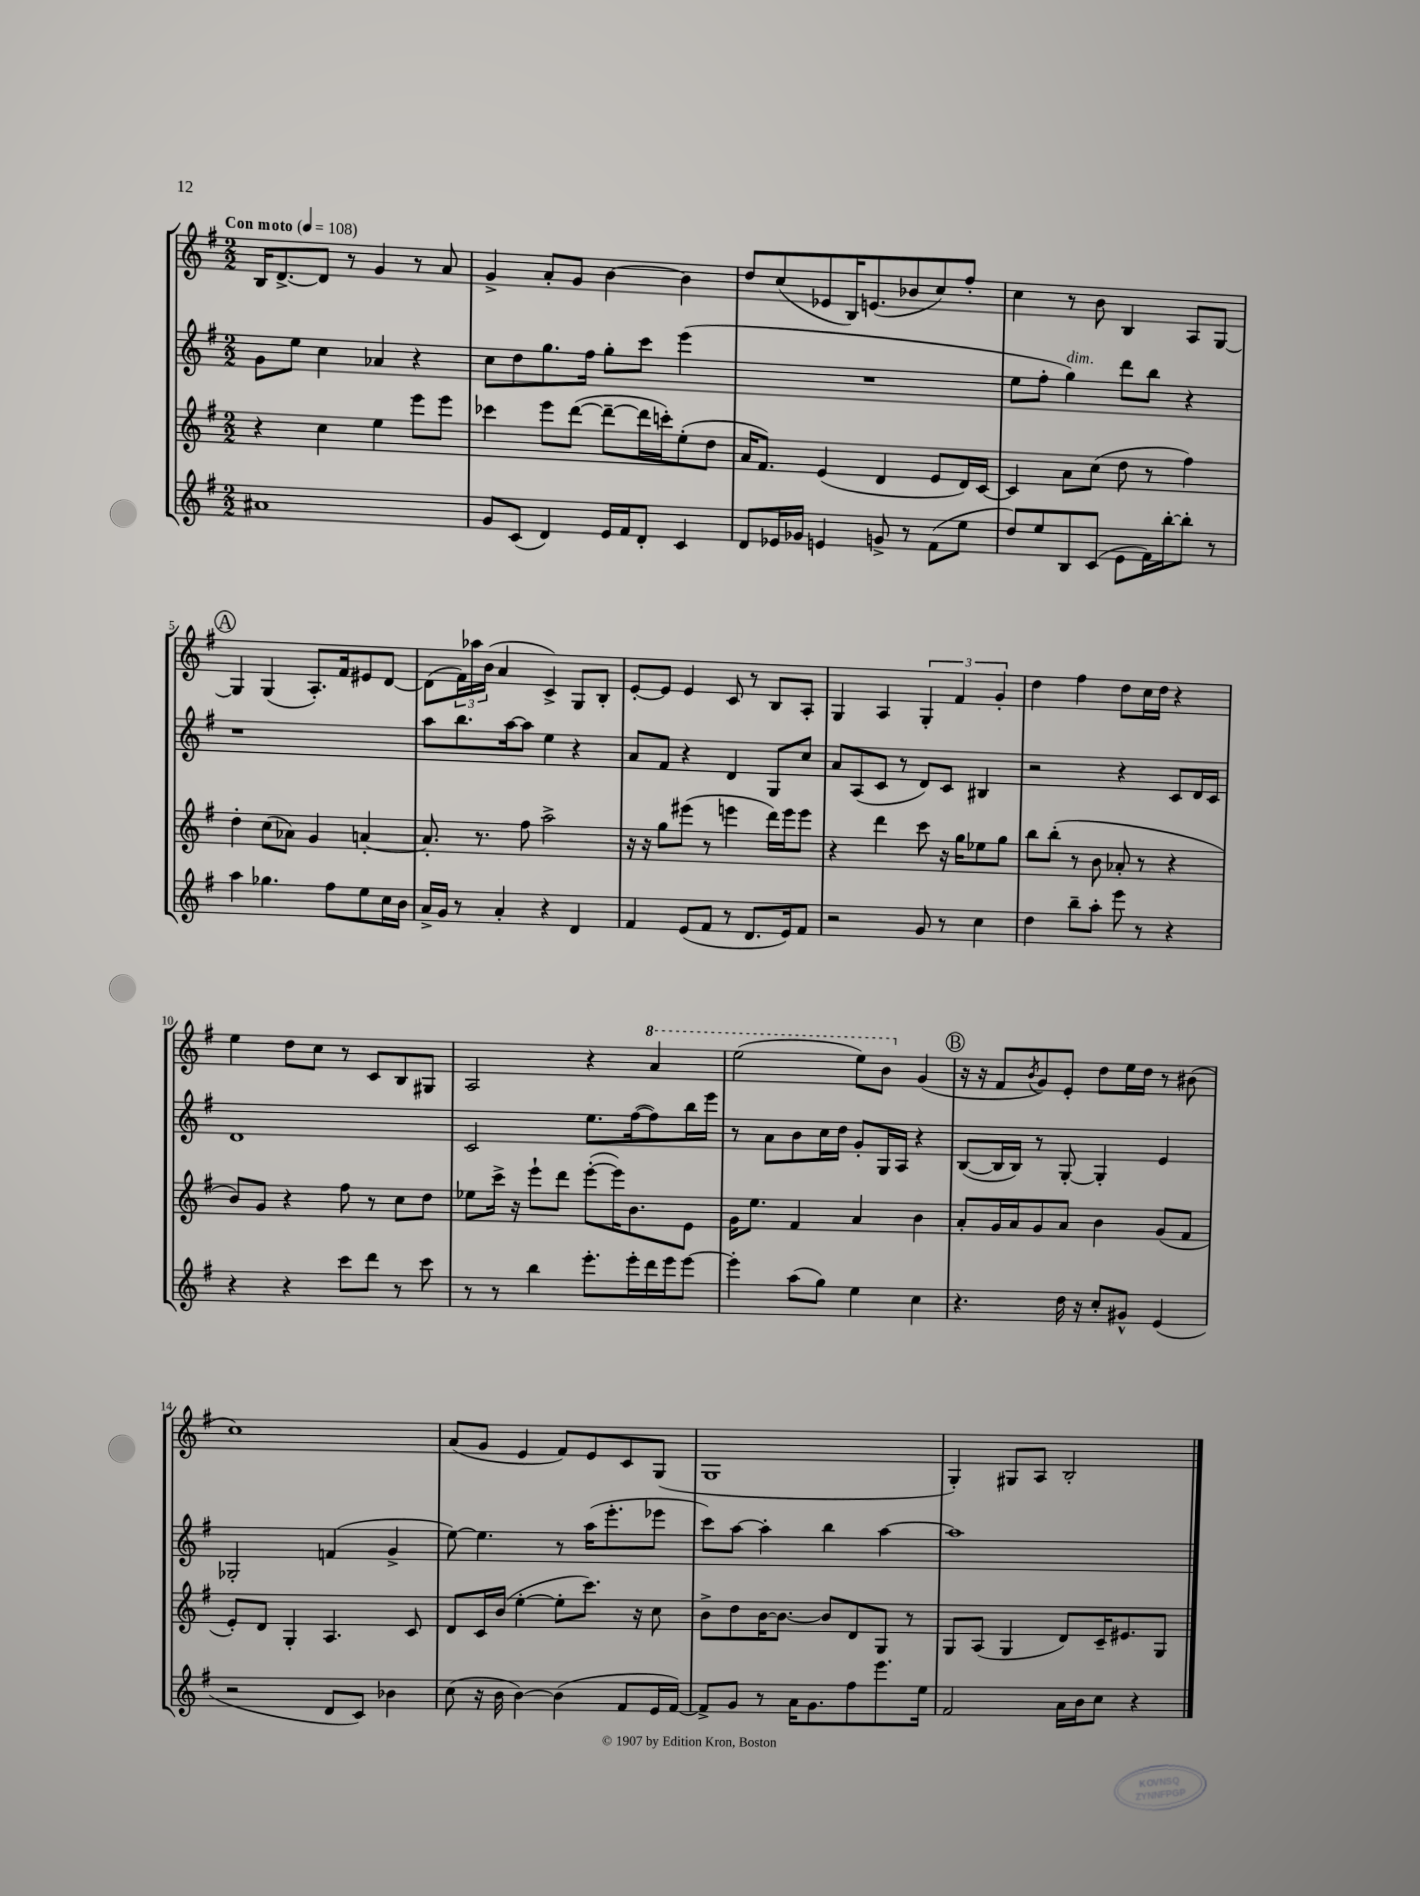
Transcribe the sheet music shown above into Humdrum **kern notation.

**kern	**kern	**kern	**kern
*staff4	*staff3	*staff2	*staff1
*clefG2	*clefG2	*clefG2	*clefG2
*k[f#]	*k[f#]	*k[f#]	*k[f#]
*M2/2	*M2/2	*M2/2	*M2/2
*MM108	*MM108	*MM108	*MM108
1a#	4r	8g	16B
.	.	.	[8.d^
.	.	8ee	.
.	4cc	4cc	8d]
.	.	.	8r
.	4ee	4a-	4g
.	8eee	4r	8r
.	8eee	.	8a
=	=	=	=
8g	4ccc-	8cc	4g^
(8c	.	8dd	.
4d)	8eee	8.gg	8a'
.	([8ddd	.	8g
.	.	16ff#	.
16e	8ddd~_	8gg'	[4b
16f#	.	.	.
8d'	16ddd]	8ccc	.
.	16ccc')	.	.
4c	(8ee'	(4eee	4b]
.	8dd	.	.
=	=	=	=
8d	16a	1r	8dd
.	8.f#)	.	.
16e-	.	.	(8cc
16g-	.	.	.
4e	(4e	.	8e-
.	.	.	16B)
.	.	.	(8.e
8g^	4d	.	.
8r	.	.	8b-
(8f#	8e	.	8cc)
8ee	16d)	.	8ff#'
.	[16c	.	.
=	=	=	=
8dd)	4c]	8ee	4cc
8ee	.	8ff#'	.
8B	8a	4gg)	8r
(8c	(8cc	.	8b
8e	8dd	8ddd	4B
16f#)	8r	8bb	.
[16bb'	.	.	.
8bb']	4ff#)	4r	8A
8r	.	.	[8G
=	=	=	=
4aa	4dd'	1r	4G]
4.gg-	(8cc	.	(4G
.	8a-)	.	.
.	4g	.	8.A')
8ff#	.	.	.
.	.	.	16f#
8ee	[4a'	.	8e#
16cc	.	.	[8d
16b	.	.	.
=	=	=	=
16a^	8.a']	8aa	(8d]
16g	.	.	.
8r	.	8.bb	24f#)
.	.	.	24aa-
.	8.r	.	.
.	.	.	(24b
4a'	.	.	4a
.	.	[16aa	.
.	8ff#	8aa]	.
4r	2aa^	4ee	4c^)
4d	.	4r	8G
.	.	.	8B'
=	=	=	=
4f#	16r	8a	[8e'
.	16r	.	.
.	8gg	8f#	8e]
(8e	(8eee#	4r	4e
8f#	8r	.	.
8r	4eee	4d	8c
8.d	.	.	8r
.	16ddd)	8G	8B
16e)	16eee	.	.
8f#	8eee	8cc	8A'
=	=	=	=
2r	4r	8a	4G
.	.	(8A	.
.	4ddd	8c	4A
.	.	8r	.
8g	8ccc	8d)	6G'
8r	16r	8c	.
.	.	.	6f#
.	16gg	.	.
4cc	8ee-	4B#	.
.	.	.	6g'
.	8gg	.	.
=	=	=	=
4dd	8bb	2r	4dd
.	(8bb'	.	.
8bb~	8r	.	4ff#
8aa'	8b	.	.
8eee	8a-'	4r	8dd
8r	8r	.	16cc
.	.	.	16dd
4r	4r	8c	4r
.	.	16d	.
.	.	16c	.
=	=	=	=
4r	8b)	1d	4ee
.	8g	.	.
4r	4r	.	8dd
.	.	.	8cc
8ccc	8ff#	.	8r
8ddd	8r	.	8c
8r	8cc	.	8B
8ccc	8dd	.	8G#
=	=	=	=
8r	8ee-	2c	2A
8r	16ccc^	.	.
.	16r	.	.
4bb	8eee`	.	.
.	8ddd	.	.
8.eee'	([8eee'	8.ee	4r
.	16eee])	.	.
16eee'	8.b	([16ff#	.
16ddd	.	8ff#])	4aa
16eee	.	.	.
[8eee	8e	16bb	.
.	.	16eee	.
=	=	=	=
4eee']	16g	8r	(2eee
.	8.ee	.	.
.	.	8a	.
(8aa	4f#	8b	.
8gg)	.	16cc	.
.	.	16dd	.
4ee	4a	8g'	8eee)
.	.	16G	8bb
.	.	16A	.
4cc	4b	4r	(4g
=	=	=	=
4.r	8a'	([8B	16r
.	.	.	16r
.	16g	16B]	8f#
.	16a	16B)	.
.	.	.	8qb
.	8g	8r	8g)
16dd	8a	[8G'	8e'
16r	.	.	.
8cc'	4b	4G']	8dd
8g#^^	.	.	16ee
.	.	.	16dd
(4e	(8g	4e	8r
.	8f#	.	(8b#
=	=	=	=
2r	8e')	2G-'	1cc)
.	8d	.	.
.	4G'	.	.
8d	4.A	(4f	.
8c)	.	.	.
4b-	.	4g^	.
.	8c	.	.
=	=	=	=
(8cc	8d	[8ee)	(8a
16r	16c	4.ee]	8g
16b	(16b	.	.
[4b)	[4ee'	.	4e
(4b]	8ee']	8r	8f#)
.	8.ccc)	(16aa	8e
.	.	8.eee'	.
8f#	.	.	8c
.	16r	.	.
16e	8cc	8eee-	(8G
[16f#)	.	.	.
=	=	=	=
8f#^]	8b^	8ccc)	1G
8g	8dd	[8aa	.
8r	[16b	4aa']	.
.	8.b_	.	.
16a	.	.	.
8.g	.	.	.
.	8b]	4bb	.
8ff#	8d	.	.
8.eee	8G	[4aa	.
.	8r	.	.
16ee	.	.	.
=	=	=	=
2f#	8G	1aa]	4G')
.	(8A	.	.
.	4G	.	8G#
.	.	.	8A
16a	8d)	.	2B'
16b	.	.	.
8cc	16c~	.	.
.	8.e#	.	.
4r	.	.	.
.	8G	.	.
==	==	==	==
*-	*-	*-	*-
